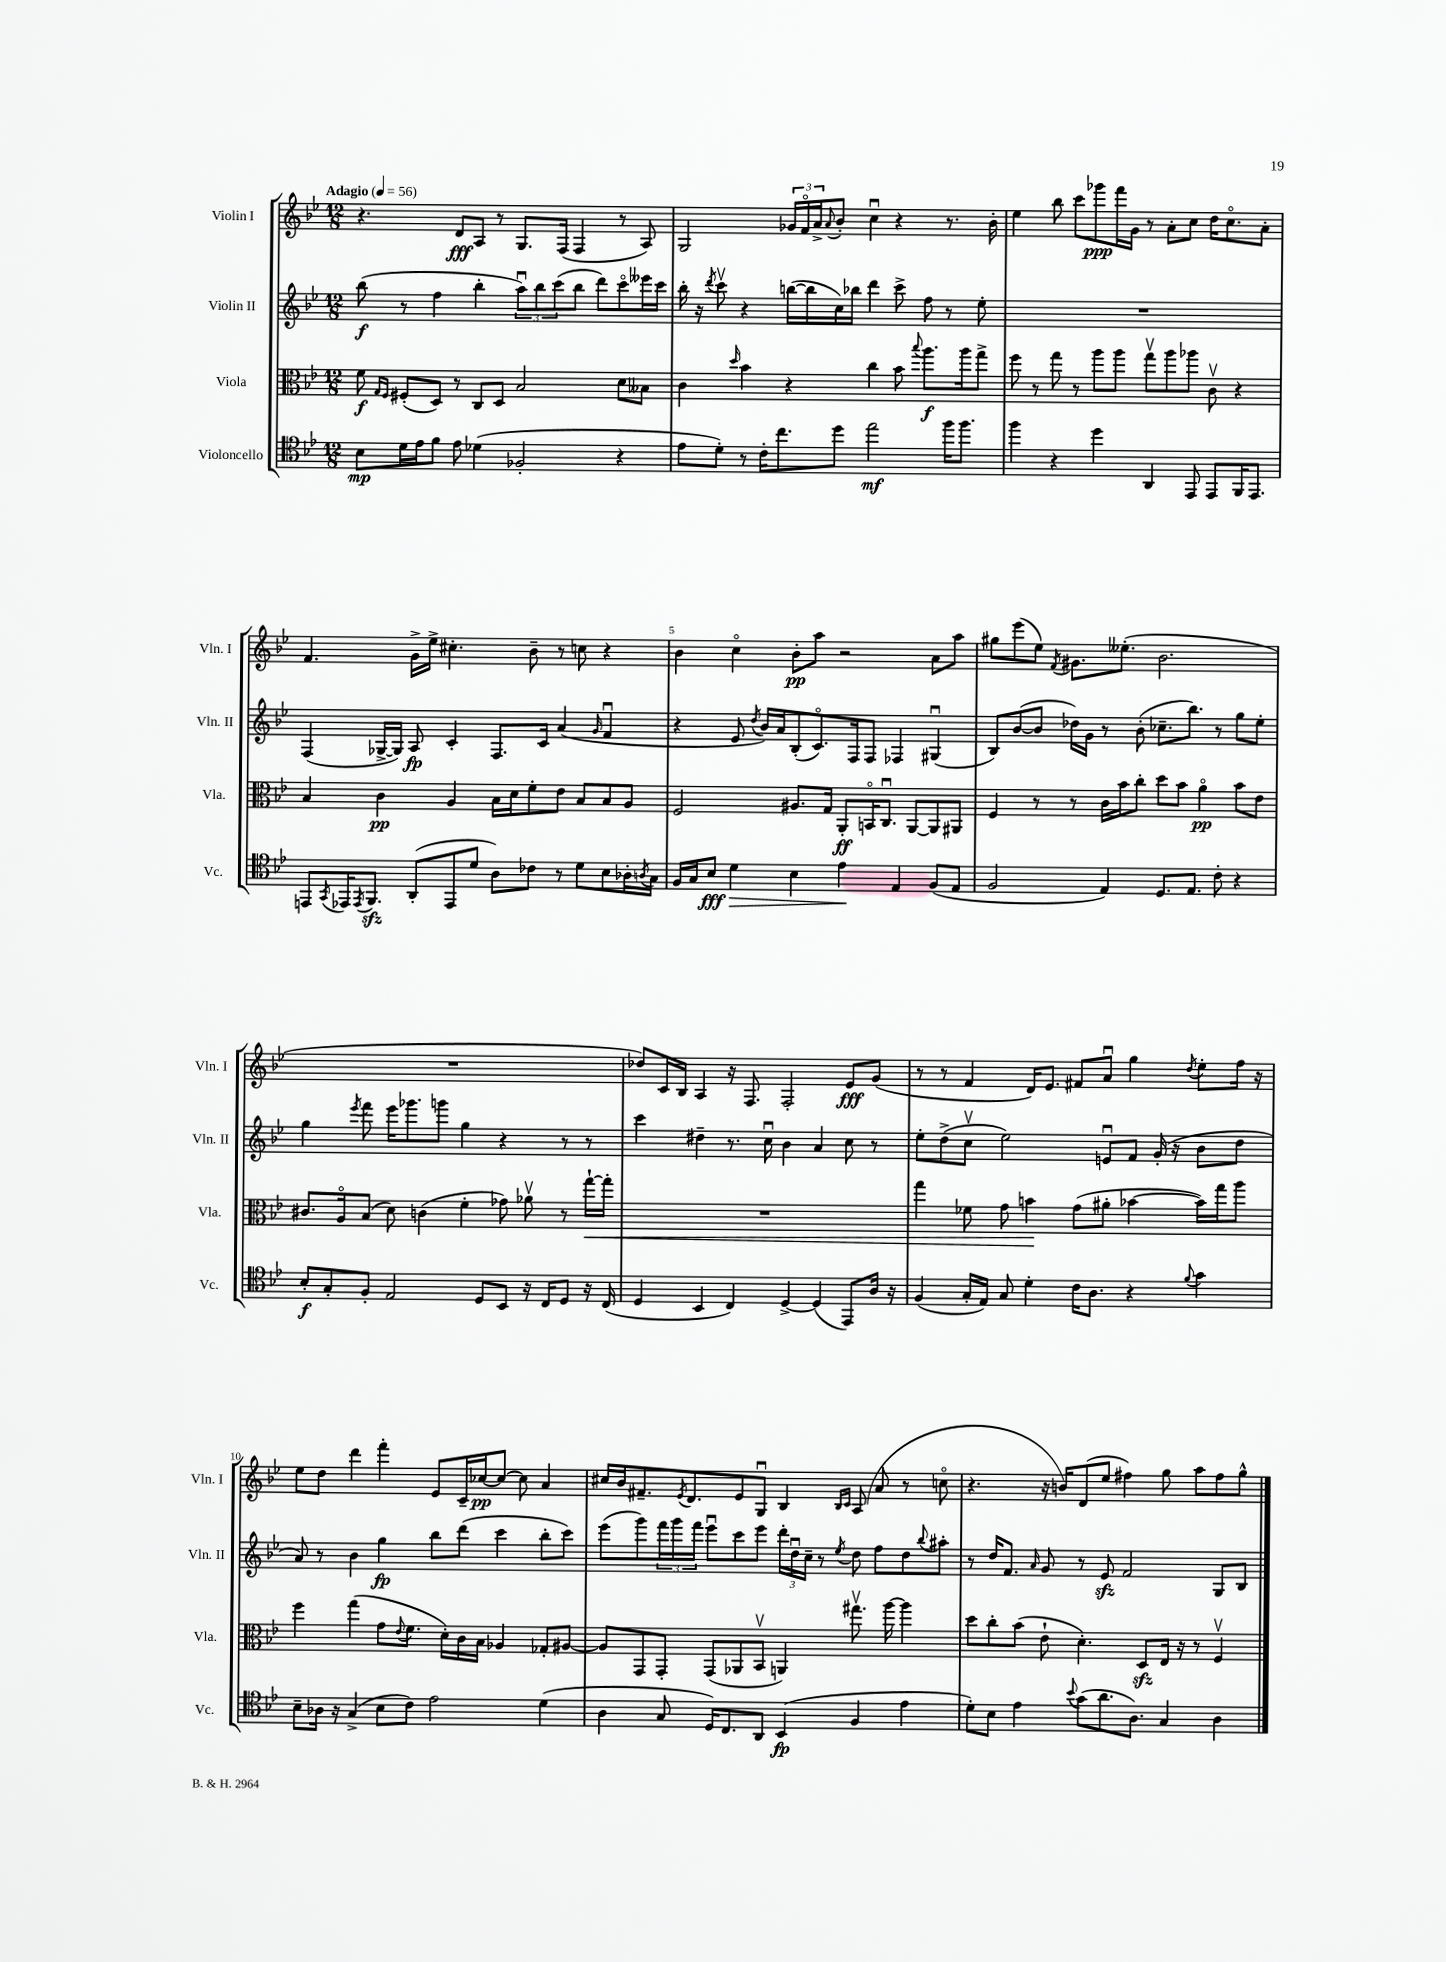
<<
\new StaffGroup <<
\new Staff = "s0" \with { instrumentName = "Violin I" shortInstrumentName = "Vln. I" } {
    \clef treble \key bes \major \numericTimeSignature \time 12/8 \tempo "Adagio" 4 = 56
    r4. d'8\fff a8 r8 g8. f16( f4 r8 a8) |
    g2 \tuplet 3/2 { ges'16 f'16\flageolet a'16-> } \appoggiatura { a'8 } bes'8-. c''4\downbow r4 r8. bes'16-. |
    ees''4 bes''8 c'''8 ges'''8\ppp f'''16 g'16 r8 a'8-. c''8 d''16 c''8.\flageolet a'8-. |
    f'4. g'16-> ees''16-> cis''4.-. bes'8-- r8 c''8 r4 |
    bes'4 c''4\flageolet bes'8-.\pp a''8 r2 a'8 a''8 |
    gis''8 ees'''8( ees''8) \acciaccatura { f'8 } gis'8. eeses''8.-.( bes'2. |
    R1. |
    des''8) c'16 bes16 a4 r16 f8. f2-. ees'8\fff g'8( |
    r8 r8 f'4 d'16) ees'8. fis'8 a'8\downbow g''4 \acciaccatura { d''8 } ees''8-. f''16 r16 |
    ees''8 d''8 d'''4 f'''4-. ees'8 c'16-- ces''16~\pp ces''8~ ces''8 a'4 |
    cis''16 bes'16 fis'8.-- \acciaccatura { ees'8 } d'8. ees'8 g8\downbow bes4 \grace { bes16 c'16 } a8( a'8 r8 c''8\flageolet |
    r4. r16 b'16) d'8( ees''8 fis''4) g''8 a''8 fis''8 g''8-^ \bar "|." |
}
\new Staff = "s1" \with { instrumentName = "Violin II" shortInstrumentName = "Vln. II" } {
    \clef treble \key bes \major \numericTimeSignature \time 12/8
    bes''8\f( r8 f''4 bes''4-. \tuplet 3/2 { a''8\downbow) bes''8 c'''8( } bes''8 d'''8) c'''8\flageolet eeses'''16 c'''16 |
    bes''16-. r16 \acciaccatura { d'''8 } c'''8\upbow r4 b''16~( b''16 c''16) bes''16 d'''4 c'''8-> f''8 r8 ees''8-. |
    R1. |
    f4( ges16~-> ges16) a8\fp c'4-. f8. c'16 a'4( \grace { g'16 } f'4\downbow |
    r4 ees'8 \acciaccatura { d''8 } bes'16) a'16 bes8-.( c'8.\flageolet) f16 f8 fes4 gis4\downbow( |
    bes8) bes'8~( bes'8 des''16) g'16 r8 bes'8-.( ces''8.-- bes''8.) r8 g''8 ees''8-. |
    g''4 \acciaccatura { ees'''8 } f'''8 ees'''16 ges'''8. g'''8 g''4 r4 r8 r8 |
    c'''4 dis''4-- r8. c''16\downbow bes'4 a'4 c''8 r8 |
    ees''8-. d''8->( c''8\upbow ees''2) e'8\downbow f'8 g'16-.( r16 bes'8 d''8 |
    a'8) r8 bes'4 g''4\fp bes''8 d'''8( c'''4 bes''8-. c'''8) |
    ees'''8( g'''8) \tuplet 3/2 { f'''16 g'''16 f'''16 } ees'''8\downbow c'''8 ees'''8 \tuplet 3/2 { d'''16-. d''16\downbow c''16-- } r8 \acciaccatura { ees''8 } d''8 f''8 d''8 \appoggiatura { bes''8 } ais''8-. |
    r8 d''16 f'8. \grace { a'16 } g'8 r8 ees'8\sfz f'2 g8 bes8 \bar "|." |
}
\new Staff = "s2" \with { instrumentName = "Viola" shortInstrumentName = "Vla." } {
    \clef alto \key bes \major \numericTimeSignature \time 12/8
    f'8\f \grace { g16 f16 } fis8-.( d8) r8 c8 d8 bes2 d'8 beses8 |
    c'4 \grace { d''16 } bes'4 r4 c''4 bes'8 \appoggiatura { bes''8 } a''8.\f a''16 g''8-> |
    f''8 r8 g''8 r8 a''8 a''8 g''8\upbow a''8 aes''8 c'8\upbow r4 |
    bes4 c'4\pp a4 bes16 d'16 f'8-. ees'8 bes8 bes8 a8 |
    f2 ais8. g16 a,8-.\ff b,16\flageolet c8.\downbow a,8~ a,8 ais,8 |
    f4 r8 r8 c'16 bes'16 c''8-. d''8 bes'8 a'4\flageolet\pp bes'8 ees'8 |
    cis'8. a16\flageolet bes8( d'8) c'4( f'4-. ges'8) aes'8\upbow r8 g''16~-!\< g''16-. |
    R1. |
    g''4 fes'8 g'8 b'4\! g'8( ais'8-. bes'4~ bes'16) g''16 a''8 |
    f''4 g''4( g'8 \appoggiatura { ees'8 } f'8. d'16-.) c'16 bes16 aes4 ges8-. ais8~ |
    ais8 g,8 g,8-. g,8( aes,8 bes,8\upbow a,4) gis''8.\upbow a''16~ a''4 |
    d''8 c''8-. bes'8( ees'8-! d'4.-.) d8\sfz ees16 r16 r8 f4\upbow \bar "|." |
}
\new Staff = "s3" \with { instrumentName = "Violoncello" shortInstrumentName = "Vc." } {
    \clef tenor \key bes \major \numericTimeSignature \time 12/8
    bes8\mp d'16 ees'16 f'8 ees'8 des'4( fes2-. r4 |
    ees'8 d'8-.) r8 c'16-. c''8. d''8 ees''2\mf f''16 f''8. |
    f''4 r4 d''4 a,4 ees,8 ees,8 f,16 ees,8. |
    e,8 \acciaccatura { g,8 } ees,16 \acciaccatura { ees,8 } f,8.\sfz a,8-.( ees,8 d'8 a8) ces'8 r8 d'8 bes8 aes16-. \acciaccatura { a8 } g16 |
    f16 g16 bes8\fff d'4\> bes4 ees'4\! ees4 f8( ees8 |
    f2 ees4) d8. ees8. c'8-. r4 |
    bes8-.\f g8-. f8-. ees2 d8 bes,8 r16 c16 d8 r16 c16( |
    d4 bes,4 c4) d4~-> d4( ees,8) a16 r16 |
    f4( g16-. ees16) g8 d'4-. c'16 a8. r4 \appoggiatura { f'8 } g'4 |
    bes8-- aes16 r16 g4->( bes8 c'8) ees'2 d'4( |
    a4 g8 d16) c8. a,8 bes,4\fp( f4 ees'4 |
    d'8-.) bes8 ees'4 \appoggiatura { bes'8 } g'8( a'8. a8.) g4 a4 \bar "|." |
}
>>
>>
\layout { \context { \Score \override BarNumber.break-visibility = ##(#f #t #t) barNumberVisibility = #(every-nth-bar-number-visible 5) } }
